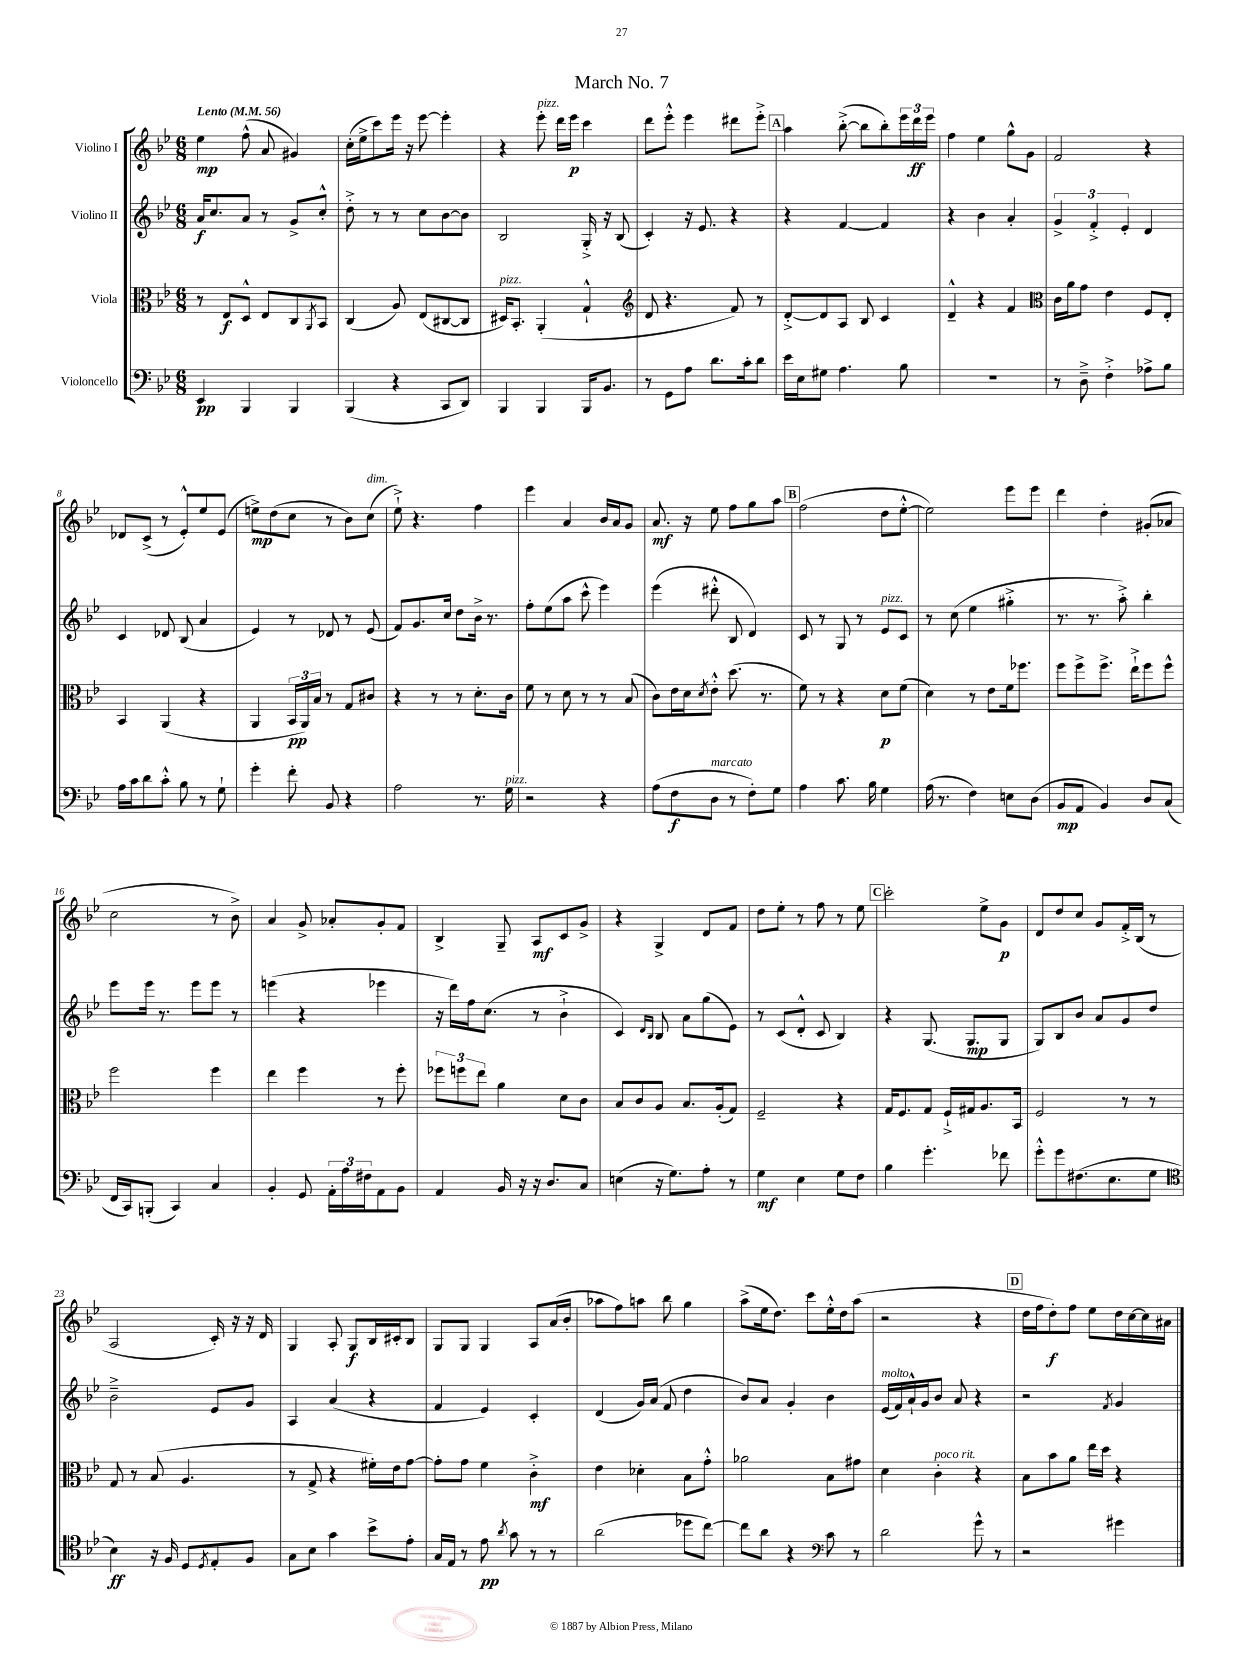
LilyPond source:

\header { title = "March No. 7" }
<<
\new StaffGroup <<
\new Staff = "s0" \with { instrumentName = "Violino I" } {
    \clef treble \key bes \major \numericTimeSignature \time 6/8 \tempo "Lento" 4 = 56
    ees''4\mp f''8-^( a'8 gis'4) |
    c''16-.( ees''16-> c'''8) ees'''16 r16 ees'''8~ ees'''4-. |
    r4 ees'''8-.^\markup { \italic "pizz." } d'''16 ees'''16\p c'''4 |
    d'''8 ees'''8-.-^ ees'''4 dis'''8 ees'''8-.-> |
    \mark \markup { \box "A" } a''4 bes''8~-.->( bes''8 bes''8-.) \tuplet 3/2 { ees'''16 d'''16\ff ees'''16 } |
    f''4 ees''4 g''8-^ g'8 |
    f'2 r4 |
    des'8 c'8->( r8 ees'8-.-^) ees''8 ees'8( |
    e''8->\mp) d''8( c''8 r8 bes'8) c''8^\markup { \italic "dim." }( |
    ees''8-!->) r4. f''4 |
    ees'''4 a'4 bes'16 a'16 g'8 |
    a'8.\mf r16 ees''8 f''8 g''8 a''8 |
    \mark \markup { \box "B" } f''2( d''8 ees''8~-.-^ |
    ees''2) ees'''8 ees'''8 |
    d'''4 d''4-. gis'8-.( aes'8 |
    c''2 r8 bes'8->) |
    a'4 g'8-> aes'8-. g'8-. f'8 |
    bes4-> g8-- a8\mf c'8 g'8-> |
    r4 g4-> d'8 f'8 |
    d''8 ees''8-. r8 f''8 r8 ees''8 |
    \mark \markup { \box "C" } c'''2-. ees''8-> g'8\p |
    d'8 d''8 c''8 g'8 f'16-.-> bes16( r8 |
    a2 c'16-.) r16 r16 d'16 |
    g4 a8-. g8\f bes16 cis'16-. bes8 |
    g8 g8 g4 a8 a'16( bes'16-. |
    aes''8 f''8) a''8 bes''8 g''4 |
    a''8->( ees''16 d''8.) c'''8 ees''16-.-^ d''16 a''8( |
    r2 r4 |
    \mark \markup { \box "D" } d''16 f''16 d''8-.\f) f''8 ees''8 d''16 c''16~ c''16 ais'16 \bar "|." |
}
\new Staff = "s1" \with { instrumentName = "Violino II" } {
    \clef treble \key bes \major \numericTimeSignature \time 6/8
    a'16\f c''8. a'8 r8 g'8-> c''8-.-^ |
    d''8-.-> r8 r8 c''8 bes'8~ bes'8 |
    bes2 g16-.-> r16 bes8( |
    c'4-.) r16 ees'8. r4 |
    \mark \markup { \box "A" } r4 f'4~ f'4 |
    r4 bes'4 a'4-. |
    \tuplet 3/2 { g'4-> f'4-.-> ees'4-. } d'4 |
    c'4 des'8 bes8( a'4 |
    ees'4) r8 des'8 r8 ees'8( |
    f'8) g'8. c''16 d''8 bes'16-> r8. |
    f''8-. ees''8( a''8 c'''8-^ ees'''4) |
    ees'''4( dis'''8-.-^ bes8 d'4) |
    \mark \markup { \box "B" } c'8 r8 g8 r8 ees'8^\markup { \italic "pizz." } c'8 |
    r8 c''8( ees''4 gis''4-.-> |
    r8. r8. a''8-.->) bes''4-. |
    ees'''8 ees'''16 r8. ees'''8 ees'''8 r8 |
    e'''4( r4 ees'''4 |
    r16 d'''16) f''16 c''8.( r8 bes'4-!-> |
    c'4) \grace { d'16 bes16 } bes8 a'8 g''8( ees'8) |
    r8 c'8( d'8-.-^ c'8 bes4) |
    \mark \markup { \box "C" } r4 g8.( g8.\mp g8 |
    g8) bes8 bes'8 a'8 g'8 d''8 |
    bes'2---> ees'8 g'8 |
    a4 a'4( r4 |
    f'4 ees'4) c'4-. |
    d'4( g'16) a'16( f'8 d''4 |
    bes'8) a'8 g'4-. bes'4 |
    ees'16^\markup { \italic "molto" }( f'16) a'16-!-^ g'16 bes'8 a'8 r4 |
    \mark \markup { \box "D" } r2 \acciaccatura { f'8 } g'4 \bar "|." |
}
\new Staff = "s2" \with { instrumentName = "Viola" } {
    \clef alto \key bes \major \numericTimeSignature \time 6/8
    r8 ees8\f d8-^ ees8 c8 \acciaccatura { a,8 } bes,8 |
    c4( a8) ees8( cis8~ cis8 |
    dis16^\markup { \italic "pizz." }) bes,8.-. a,4-.( g4-!-^ |
    \clef treble d'8 r4. f'8) r8 |
    \mark \markup { \box "A" } d'8~-.-> d'8 a8 bes8 c'4 |
    d'4---^ r4 f'4 |
    \clef alto c'16 a'16 g'8 ees'4 f8 ees8-. |
    bes,4 a,4( r4 |
    a,4 \tuplet 3/2 { bes,16\pp a,16) bes16 } r8 g8 cis'8 |
    r4 r8 r8 d'8.-. c'16 |
    f'8 r8 d'8 r8 r8 bes8( |
    c'8) ees'16 d'16 \acciaccatura { d'8 } ees'8-.-^ d''8.( r8. |
    \mark \markup { \box "B" } f'8) r8 r4 d'8\p f'8( |
    d'4) r8 ees'8 f'16 fes''8. |
    f''8 f''8-> f''8.-> ees''16-!-> f''8 f''8-^ |
    f''2 f''4 |
    ees''4 f''4 r8 f''8-. |
    \tuplet 3/2 { fes''8 f''8 ees''8 } a'4 d'8 c'8 |
    bes8 c'8 a8 bes8. a16-.( g8) |
    f2-- r4 |
    \mark \markup { \box "C" } g16 f8. g8 f16-!-> gis16 a8. bes,16 |
    f2 r8 r8 |
    g8 r8 bes8( a4. |
    r8 g8-> r4 fis'16-.) ees'16 g'8~ |
    g'8-. g'8 f'4 c'4-.->\mf |
    ees'4 des'4-. bes8 g'8-.-^ |
    aes'2 bes8 gis'8 |
    d'4 c'4-.^\markup { \italic "poco rit." } r4 |
    \mark \markup { \box "D" } bes8 bes'8 a'8 ees''16 d''16 r4 \bar "|." |
}
\new Staff = "s3" \with { instrumentName = "Violoncello" } {
    \clef bass \key bes \major \numericTimeSignature \time 6/8
    ees,4\pp bes,,4 bes,,4 |
    bes,,4( r4 c,8 d,8) |
    bes,,4 bes,,4 bes,,16 bes,8. |
    r8 g,8 a8 d'8. c'16-. d'8 |
    \mark \markup { \box "A" } ees'16 ees16 gis8 a4. bes8 |
    R2. |
    r8 d8---> f4-.-> aes8-> bes8 |
    a16 c'16 d'8 c'8-.-^ bes8 r8 g8-! |
    g'4-. f'8-. bes,8 r4 |
    a2 r8. g16^\markup { \italic "pizz." } |
    r2 r4 |
    a8( f8\f d8^\markup { \italic "marcato" } r8 f8-.) g8 |
    \mark \markup { \box "B" } a4 c'8. bes16 g4 |
    a16( r8. f4) e8 d8( |
    bes,8\mp a,8 bes,4) d8 c8( |
    f,16 c,16) b,,8-.( c,4) c4 |
    bes,4-. g,8 \tuplet 3/2 { a,16-. a16 fis16 } a,8 bes,8 |
    a,4 bes,16 r16 r16 d8. c8 |
    e4( r16 g8.) a8-. r8 |
    g4\mf ees4 g8 f8 |
    \mark \markup { \box "C" } bes4 g'4.-. fes'8 |
    g'8-.-^ g'8 fis8.( ees8. g8 |
    \clef tenor bes4\ff) r16 f16 d8 \acciaccatura { d8 } ees8-. f8 |
    g8 bes8 g'4 bes'8-> ees'8-. |
    g16 ees16 r8 ees'8\pp \acciaccatura { a'8 } g'8 r8 r8 |
    a'2( des''8 c''8~) |
    c''8 a'8 r4 \clef bass c'8 r8 |
    d'2 g'8-^ r8 |
    \mark \markup { \box "D" } r2 gis'4 \bar "|." |
}
>>
>>
